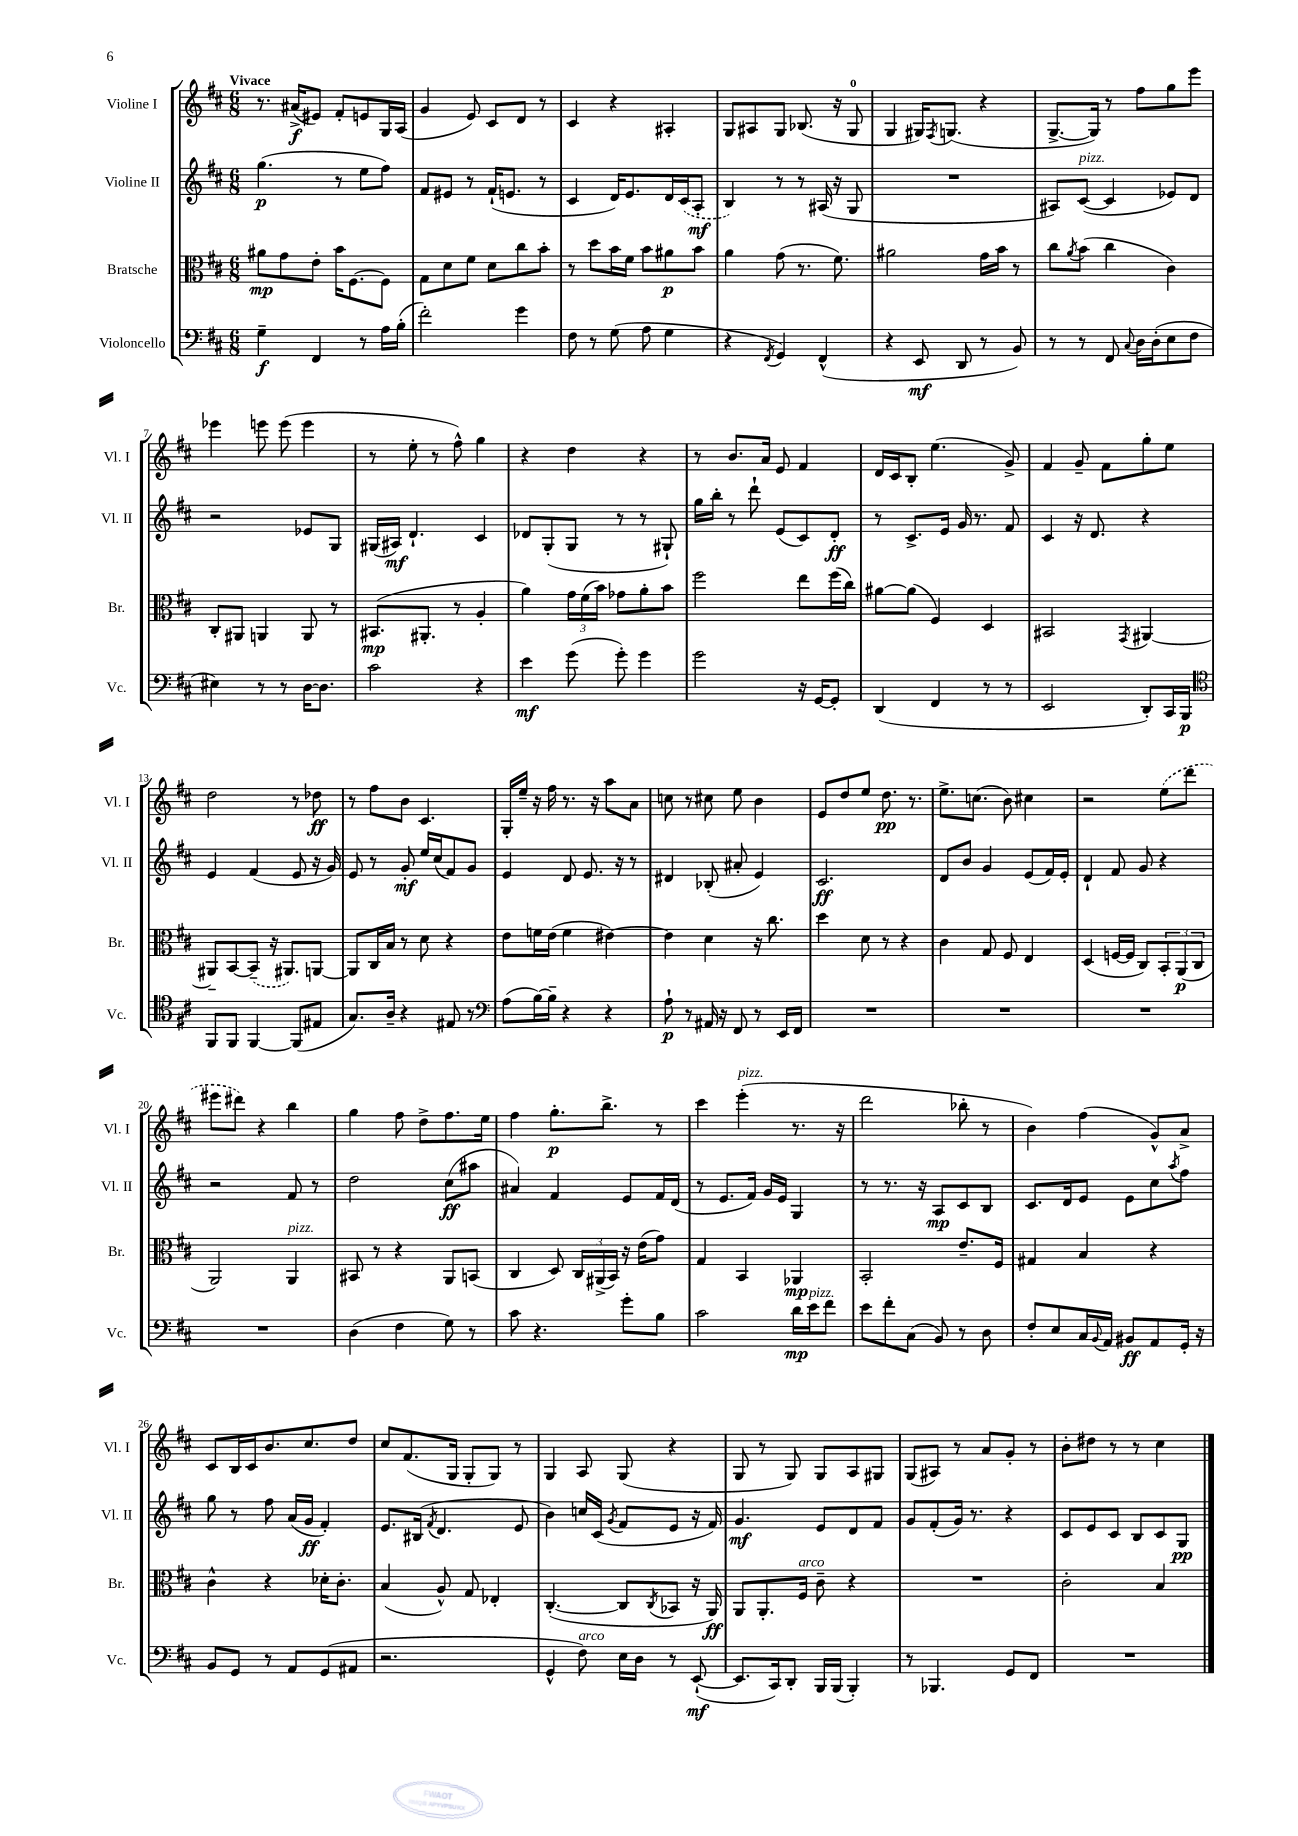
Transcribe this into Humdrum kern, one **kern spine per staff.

**kern	**dynam	**kern	**dynam	**kern	**dynam	**kern	**dynam
*part4	*part4	*part3	*part3	*part2	*part2	*part1	*part1
*staff4	*staff4	*staff3	*staff3	*staff2	*staff2	*staff1	*staff1
*I"Violoncello	*	*I"Bratsche	*	*I"Violine II	*	*I"Violine I	*
*I'Vc.	*	*I'Br.	*	*I'Vl. II	*	*I'Vl. I	*
*clefF4	*	*clefC3	*	*clefG2	*	*clefG2	*
*k[f#c#]	*	*k[f#c#]	*	*k[f#c#]	*	*k[f#c#]	*
*M6/8	*	*M6/8	*	*M6/8	*	*M6/8	*
=1	=1	=1	=1	=1	=1	=1	=1
!	!	!	!	!	!	!LO:TX:a:B:t=Vivace	!
4G~\	f	8a#X\L	mp	(4.gg\	p	8.r	.
.	.	8g\	.	.	.	.	.
.	.	.	.	.	.	(16a#X^/KL	f
4FF#/	.	8e'\J	.	.	.	8e#X/J)	.
.	.	16b\KL	.	8r	.	8f#'/L	.
.	.	[8.F#\	.	.	.	.	.
8r	.	.	.	8ee\L	.	8en/	.
16A\LL	.	8F#\J]	.	8ff#\J)	.	16G/L	.
(16B'\JJ	.	.	.	.	.	(16A/JJ	.
=2	=2	=2	=2	=2	=2	=2	=2
2f#'\)	.	8G\L	.	8f#/L	.	4g/	.
.	.	8d\	.	8e#X/J	.	.	.
.	.	8f#\J	.	8r	.	8e/)	.
.	.	8d\L	.	(16f#`/KL	.	8c#/L	.
.	.	.	.	8.en/J	.	.	.
4g\	.	8cc#\	.	.	.	8d/J	.
.	.	8b'\J	.	8r	.	8r	.
=3	=3	=3	=3	=3	=3	=3	=3
8F#\	.	8r	.	4c#/	.	4c#/	.
8r	.	8dd\L	.	.	.	.	.
(8G\	.	16b\L	.	16d/KL)	.	4r	.
.	.	16f#\JJ	.	8.e/	.	.	.
8A\	.	8b\L	.	.	.	.	.
4G\	.	8a#X\	p	16d/L	.	4A#X'/	.
.	.	.	.	(16c#/J	.	.	.
.	.	8b\J	.	8A'/J	mf	.	.
=4	=4	=4	=4	=4	=4	=4	=4
4r	.	4a\	.	4B/)	.	8G/L	.
.	.	.	.	.	.	8A#X/	.
8qFF#/	.	.	.	.	.	.	.
4GG/)	.	(8g\	.	8r	.	8G/J	.
.	.	8.r	.	8r	.	(8.B-X/	.
(4FF#^^/	.	.	.	(16A#X/	.	.	.
.	.	8.f#\)	.	16r	.	16r	.
.	.	.	.	8G/	.	8G/	.
=5	=5	=5	=5	=5	=5	=5	=5
4r	.	2a#X\	.	2.r	.	4G/	.
8EE/	mf	.	.	.	.	16G#X/KL)	.
.	.	.	.	.	.	8qF#/	.
.	.	.	.	.	.	(8.Gn/J	.
8DD/	.	.	.	.	.	.	.
8r	.	16g\LL	.	.	.	4r	.
.	.	16b\JJ	.	.	.	.	.
8BB/)	.	8r	.	.	.	.	.
=6	=6	=6	=6	=6	=6	=6	=6
8r	.	8cc#\L	.	8A#X/L)	.	[8.G^/L	.
.	.	8qa/	.	.	.	.	.
!	!	!	!	!LO:TX:a:i:t=pizz.	!	!	!
8r	.	(8b\J	.	([8c#/J	.	.	.
.	.	.	.	.	.	16G/Jk])	.
8FF#/	.	4cc#\	.	4c#/]	.	8r	.
8qqC#/	.	.	.	.	.	.	.
16D\LL	.	.	.	.	.	8ff#\L	.
(16D'\J	.	.	.	.	.	.	.
8E\	.	4c#\)	.	8e-X/L)	.	8gg\	.
8F#\J	.	.	.	8d/J	.	8eee\J	.
!!LO:LB:g=z
=7	=7	=7	=7	=7	=7	=7	=7
4E#X\)	.	8C#'/L	.	2r	.	4eee-X\	.
.	.	8AA#X/J	.	.	.	.	.
8r	.	4AAn/	.	.	.	8eeen\	.
8r	.	.	.	.	.	(8eee\	.
[16D\KL	.	8AA/	.	8e-X/L	.	4eee\	.
8.D\J]	.	.	.	.	.	.	.
.	.	8r	.	8G/J	.	.	.
=8	=8	=8	=8	=8	=8	=8	=8
2c#\	.	(8.BB#X/L	mp	(16G#X/LL	.	8r	.
.	.	.	.	16A#X/JJ)	mf	.	.
.	.	.	.	4.d`/	.	8ee'\	.
.	.	8.AA#X'/J	.	.	.	.	.
.	.	.	.	.	.	8r	.
.	.	8r	.	.	.	8ff#^^\)	.
4r	.	4A'/	.	4c#/	.	4gg\	.
=9	=9	=9	=9	=9	=9	=9	=9
4e\	mf	4a\)	.	8d-X/L	.	4r	.
.	.	.	.	(8G'/	.	.	.
(8g\	.	24g\LL	.	8G/J	.	4dd\	.
.	.	(24f#\	.	.	.	.	.
.	.	24b\JJ)	.	.	.	.	.
8g'\)	.	8g-X\L	.	8r	.	.	.
4g\	.	8a'\	.	8r	.	4r	.
.	.	8b\J	.	8G#X`/)	.	.	.
=10	=10	=10	=10	=10	=10	=10	=10
2g\	.	2ff#\	.	16gg\LL	.	8r	.
.	.	.	.	16bb'\JJ	.	.	.
.	.	.	.	8r	.	8.b/L	.
.	.	.	.	8ddd`\	.	.	.
.	.	.	.	.	.	16a/Jk	.
.	.	.	.	(8e/L	.	8e/	.
16r	.	8ee\L	.	8c#/)	.	4f#/	.
[16GG/KL	.	.	.	.	.	.	.
8GG'/J]	.	(16ff#\L	.	8d'/J	ff	.	.
.	.	16cc#\JJ)	.	.	.	.	.
=11	=11	=11	=11	=11	=11	=11	=11
(4DD/	.	[8a#X\L	.	8r	.	16d/LL	.
.	.	.	.	.	.	16c#/J	.
.	.	(8a#\J]	.	8.c#^/L	.	8B'/J	.
4FF#/	.	4F#/)	.	.	.	(4.ee\	.
.	.	.	.	16e/Jk	.	.	.
.	.	.	.	16g/	.	.	.
.	.	.	.	8.r	.	.	.
8r	.	4D/	.	.	.	.	.
8r	.	.	.	8f#/	.	8g^/)	.
=12	=12	=12	=12	=12	=12	=12	=12
2EE/	.	2BB#X/	.	4c#/	.	4f#/	.
.	.	.	.	16r	.	8g~/	.
.	.	.	.	8.d/	.	.	.
.	.	.	.	.	.	8f#\L	.
.	.	8qGG/	.	.	.	.	.
8DD'/L)	.	[4AA#X/	.	4r	.	8gg'\	.
16CC#/L	.	.	.	.	.	8ee\J	.
16BBB/JJ	p	.	.	.	.	.	.
!!LO:LB:g=z
=13	=13	=13	=13	=13	=13	=13	=13
*clefC4	*	*	*	*	*	*	*
8FF#/L	.	8AA#X~/L]	.	4e/	.	2dd\	.
8FF#/J	.	[8BB/	.	.	.	.	.
[4FF#/	.	(8BB~/J]	.	(4f#/	.	.	.
.	.	16r	.	.	.	.	.
.	.	8.AA#X/L)	.	.	.	.	.
(8FF#/L]	.	.	.	8e/	.	8r	.
8E#X/J	.	[8AAn/J	.	16r	.	8dd-X\	ff
.	.	.	.	16g/)	.	.	.
=14	=14	=14	=14	=14	=14	=14	=14
8.G/L)	.	8AA/L]	.	8e/	.	8r	.
.	.	16C#/L	.	8r	.	8ff#\L	.
16A~/Jk	.	16B/JJ	.	.	.	.	.
4r	.	8r	.	8g'/	mf	8b\J	.
.	.	8d\	.	16ee/LL	.	4.c#/	.
.	.	.	.	(16cc#/J	.	.	.
8E#X/	.	4r	.	8f#/)	.	.	.
8r	.	.	.	8g/J	.	.	.
=15	=15	=15	=15	=15	=15	=15	=15
*clefF4	*	*	*	*	*	*	*
(8A\L	.	8e\L	.	4e/	.	16G'/LL	.
.	.	.	.	.	.	16ee~/JJ	.
[16B\L)	.	16fn\L	.	.	.	16r	.
16B~\JJ]	.	(16e\JJ	.	.	.	16ff#\	.
4r	.	4f\	.	8d/	.	8.r	.
.	.	.	.	8.e/	.	.	.
.	.	.	.	.	.	16r	.
4r	.	[4e#X\)	.	.	.	8aa\L	.
.	.	.	.	16r	.	.	.
.	.	.	.	8r	.	8a\J	.
=16	=16	=16	=16	=16	=16	=16	=16
8A`\	p	4e#\]	.	4d#X/	.	8ccn\	.
8r	.	.	.	.	.	8r	.
16AA#X/	.	4d\	.	(8B-X'/	.	8cc#X\	.
16r	.	.	.	.	.	.	.
8FF#/	.	.	.	8a#X'/	.	8ee\	.
8r	.	16r	.	4e/)	.	4b\	.
.	.	8.cc#\	.	.	.	.	.
16EE/LL	.	.	.	.	.	.	.
16FF#/JJ	.	.	.	.	.	.	.
=17	=17	=17	=17	=17	=17	=17	=17
2.r	.	4dd\	.	2.c#/	ff	8e/L	.
.	.	.	.	.	.	8dd/	.
.	.	8d\	.	.	.	8ee/J	.
.	.	8r	.	.	.	8.dd\	pp
.	.	4r	.	.	.	.	.
.	.	.	.	.	.	8.r	.
=18	=18	=18	=18	=18	=18	=18	=18
2.r	.	4c#\	.	8d/L	.	8.ee^\L	.
.	.	.	.	8b/J	.	.	.
.	.	.	.	.	.	(8.ccn\J	.
.	.	8G/	.	4g/	.	.	.
.	.	8F#/	.	.	.	8b\)	.
.	.	4E/	.	(8e/L	.	4cc#X\	.
.	.	.	.	16f#/L)	.	.	.
.	.	.	.	16e'/JJ	.	.	.
=19	=19	=19	=19	=19	=19	=19	=19
2.r	.	(4D/	.	4d`/	.	2r	.
.	.	[16Fn/LL	.	8f#/	.	.	.
.	.	16F/JJ]	.	.	.	.	.
.	.	8C#/L)	.	8g/	.	.	.
.	.	12BB'/	.	4r	.	(8ee\L	.
.	.	(12AA/	p	.	.	.	.
.	.	.	.	.	.	8ddd\J	.
.	.	12C#/J	.	.	.	.	.
!!LO:LB:g=z
=20	=20	=20	=20	=20	=20	=20	=20
2.r	.	2AA/)	.	2r	.	8eee#X\L	.
.	.	.	.	.	.	8ddd#X\J)	.
.	.	.	.	.	.	4r	.
!	!	!LO:TX:a:i:t=pizz.	!	!	!	!	!
.	.	4AA/	.	8f#/	.	4bb\	.
.	.	.	.	8r	.	.	.
=21	=21	=21	=21	=21	=21	=21	=21
(4D\	.	8BB#X/	.	2dd\	.	4gg\	.
.	.	8r	.	.	.	.	.
4F#\	.	4r	.	.	.	8ff#\	.
.	.	.	.	.	.	8dd^\L	.
8G\)	.	8AA/L	.	(8cc#\L	ff	8.ff#\	.
8r	.	(8BBn/J	.	8aa#X\J	.	.	.
.	.	.	.	.	.	16ee\Jk	.
=22	=22	=22	=22	=22	=22	=22	=22
8c#\	.	4C#/	.	4a#X/)	.	4ff#\	.
4.r	.	.	.	.	.	.	.
.	.	8D/)	.	4f#/	.	8.gg'\L	p
.	.	24C#/LL	.	.	.	.	.
.	.	(24AA#X^/	.	.	.	.	.
.	.	.	.	.	.	8.bb^\J	.
.	.	24BB/JJ)	.	.	.	.	.
8g'\L	.	16r	.	8e/L	.	.	.
.	.	(16e\KL	.	.	.	.	.
8B\J	.	8g\J)	.	16f#/L	.	8r	.
.	.	.	.	(16d/JJ	.	.	.
=23	=23	=23	=23	=23	=23	=23	=23
2c#\	.	4G/	.	8r	.	4ccc#\	.
.	.	.	.	8.e/L	.	.	.
!	!	!	!	!	!	!LO:TX:a:i:t=pizz.	!
.	.	4BB/	.	.	.	(4eee'\	.
.	.	.	.	16f#/Jk)	.	.	.
.	.	.	.	16g/LL	.	.	.
.	.	.	.	16e/JJ	.	.	.
16d\LL	mp	4AA-X/	mp	4G/	.	8.r	.
!LO:TX:a:i:t=pizz.	!	!	!	!	!	!	!
16e\J	.	.	.	.	.	.	.
8f#\J	.	.	.	.	.	.	.
.	.	.	.	.	.	16r	.
=24	=24	=24	=24	=24	=24	=24	=24
8e\L	.	2BB'/	.	8r	.	2ddd\	.
8f#'\	.	.	.	8.r	.	.	.
(8C#\J	.	.	.	.	.	.	.
.	.	.	.	16r	.	.	.
8BB/)	.	.	.	8A/L	mp	.	.
8r	.	8.e~/L	.	8c#/	.	8bb-X'\	.
8D\	.	.	.	8B/J	.	8r	.
.	.	16F#/Jk	.	.	.	.	.
=25	=25	=25	=25	=25	=25	=25	=25
8F#'/L	.	4G#X/	.	8.c#/L	.	4b\)	.
8E/	.	.	.	.	.	.	.
.	.	.	.	16d/k	.	.	.
16C#/L	.	4B/	.	8e/J	.	(4ff#\	.
8qqBB/	.	.	.	.	.	.	.
16AA/JJ	.	.	.	.	.	.	.
8BB#X/L	ff	.	.	8e\L	.	.	.
8AA/	.	4r	.	8cc#\	.	8g^^/L)	.
.	.	.	.	8qaa/	.	.	.
16GG'/Jk	.	.	.	8ff#\J	.	8a^/J	.
16r	.	.	.	.	.	.	.
!!LO:LB:g=z
=26	=26	=26	=26	=26	=26	=26	=26
8BB/L	.	4c#^^\	.	8gg\	.	8c#/L	.
8GG/J	.	.	.	8r	.	16B/L	.
.	.	.	.	.	.	16c#/J	.
8r	.	4r	.	8ff#\	.	8.b/	.
8AA/L	.	.	.	(16a/LL	.	.	.
.	.	.	.	16g/JJ	ff	8.cc#/	.
(8GG/	.	16d-X'\KL	.	4f#'/)	.	.	.
.	.	8.c#'\J	.	.	.	.	.
8AA#X/J	.	.	.	.	.	8dd/J	.
=27	=27	=27	=27	=27	=27	=27	=27
2.r	.	(4B/	.	8.e/L	.	8cc#/L	.
.	.	.	.	.	.	(8.f#/	.
.	.	.	.	(16B#X/Jk	.	.	.
.	.	.	.	8qf#/	.	.	.
.	.	8A^^/)	.	4.d/	.	.	.
.	.	.	.	.	.	16G/Jk	.
.	.	8G/	.	.	.	8G'/L	.
.	.	4E-X'/	.	.	.	8G/J)	.
.	.	.	.	8e/	.	8r	.
=28	=28	=28	=28	=28	=28	=28	=28
4GG^^/	.	([4.C#'/	.	4b\)	.	4G/	.
!LO:TX:a:i:t=arco	!	!	!	!	!	!	!
8F#\)	.	.	.	16ccn/LL	.	8A/	.
.	.	.	.	(16c#/JJ	.	.	.
.	.	.	.	8qg/	.	.	.
16E\LL	.	8C#/L]	.	8f#/L	.	(8G/	.
16D\JJ	.	.	.	.	.	.	.
.	.	8qC#/	.	.	.	.	.
8r	.	8BB-X/J	.	8e/J	.	4r	.
([8EE`/	mf	16r	.	16r	.	.	.
.	.	16AA/)	ff	16f#/)	.	.	.
=29	=29	=29	=29	=29	=29	=29	=29
8.EE/L]	.	8AA/L	.	4.g/	mf	8G/	.
.	.	8.AA'/	.	.	.	8r	.
16CC#/k)	.	.	.	.	.	.	.
8DD'/J	.	.	.	.	.	8G/)	.
!	!	!LO:TX:a:i:t=arco	!	!	!	!	!
.	.	16F#/Jk	.	.	.	.	.
16BBB/LL	.	8c#~\	.	8e/L	.	8G/L	.
(16BBB/JJ	.	.	.	.	.	.	.
4BBB'/)	.	4r	.	8d/	.	8A/	.
.	.	.	.	8f#/J	.	8G#X/J	.
=30	=30	=30	=30	=30	=30	=30	=30
8r	.	2.r	.	8g/L	.	(8G/L	.
4.BBB-X/	.	.	.	(8f#'/	.	8A#X/J)	.
.	.	.	.	16g/Jk)	.	8r	.
.	.	.	.	8.r	.	.	.
.	.	.	.	.	.	8a/L	.
8GG/L	.	.	.	4r	.	8g'/J	.
8FF#/J	.	.	.	.	.	8r	.
=31	=31	=31	=31	=31	=31	=31	=31
2.r	.	2c#'\	.	8c#/L	.	8b'\L	.
.	.	.	.	8e/	.	8dd#X\J	.
.	.	.	.	8c#/J	.	8r	.
.	.	.	.	8B/L	.	8r	.
.	.	4B/	.	8c#/	.	4cc#\	.
.	.	.	.	8G/J	pp	.	.
==	==	==	==	==	==	==	==
*-	*-	*-	*-	*-	*-	*-	*-
